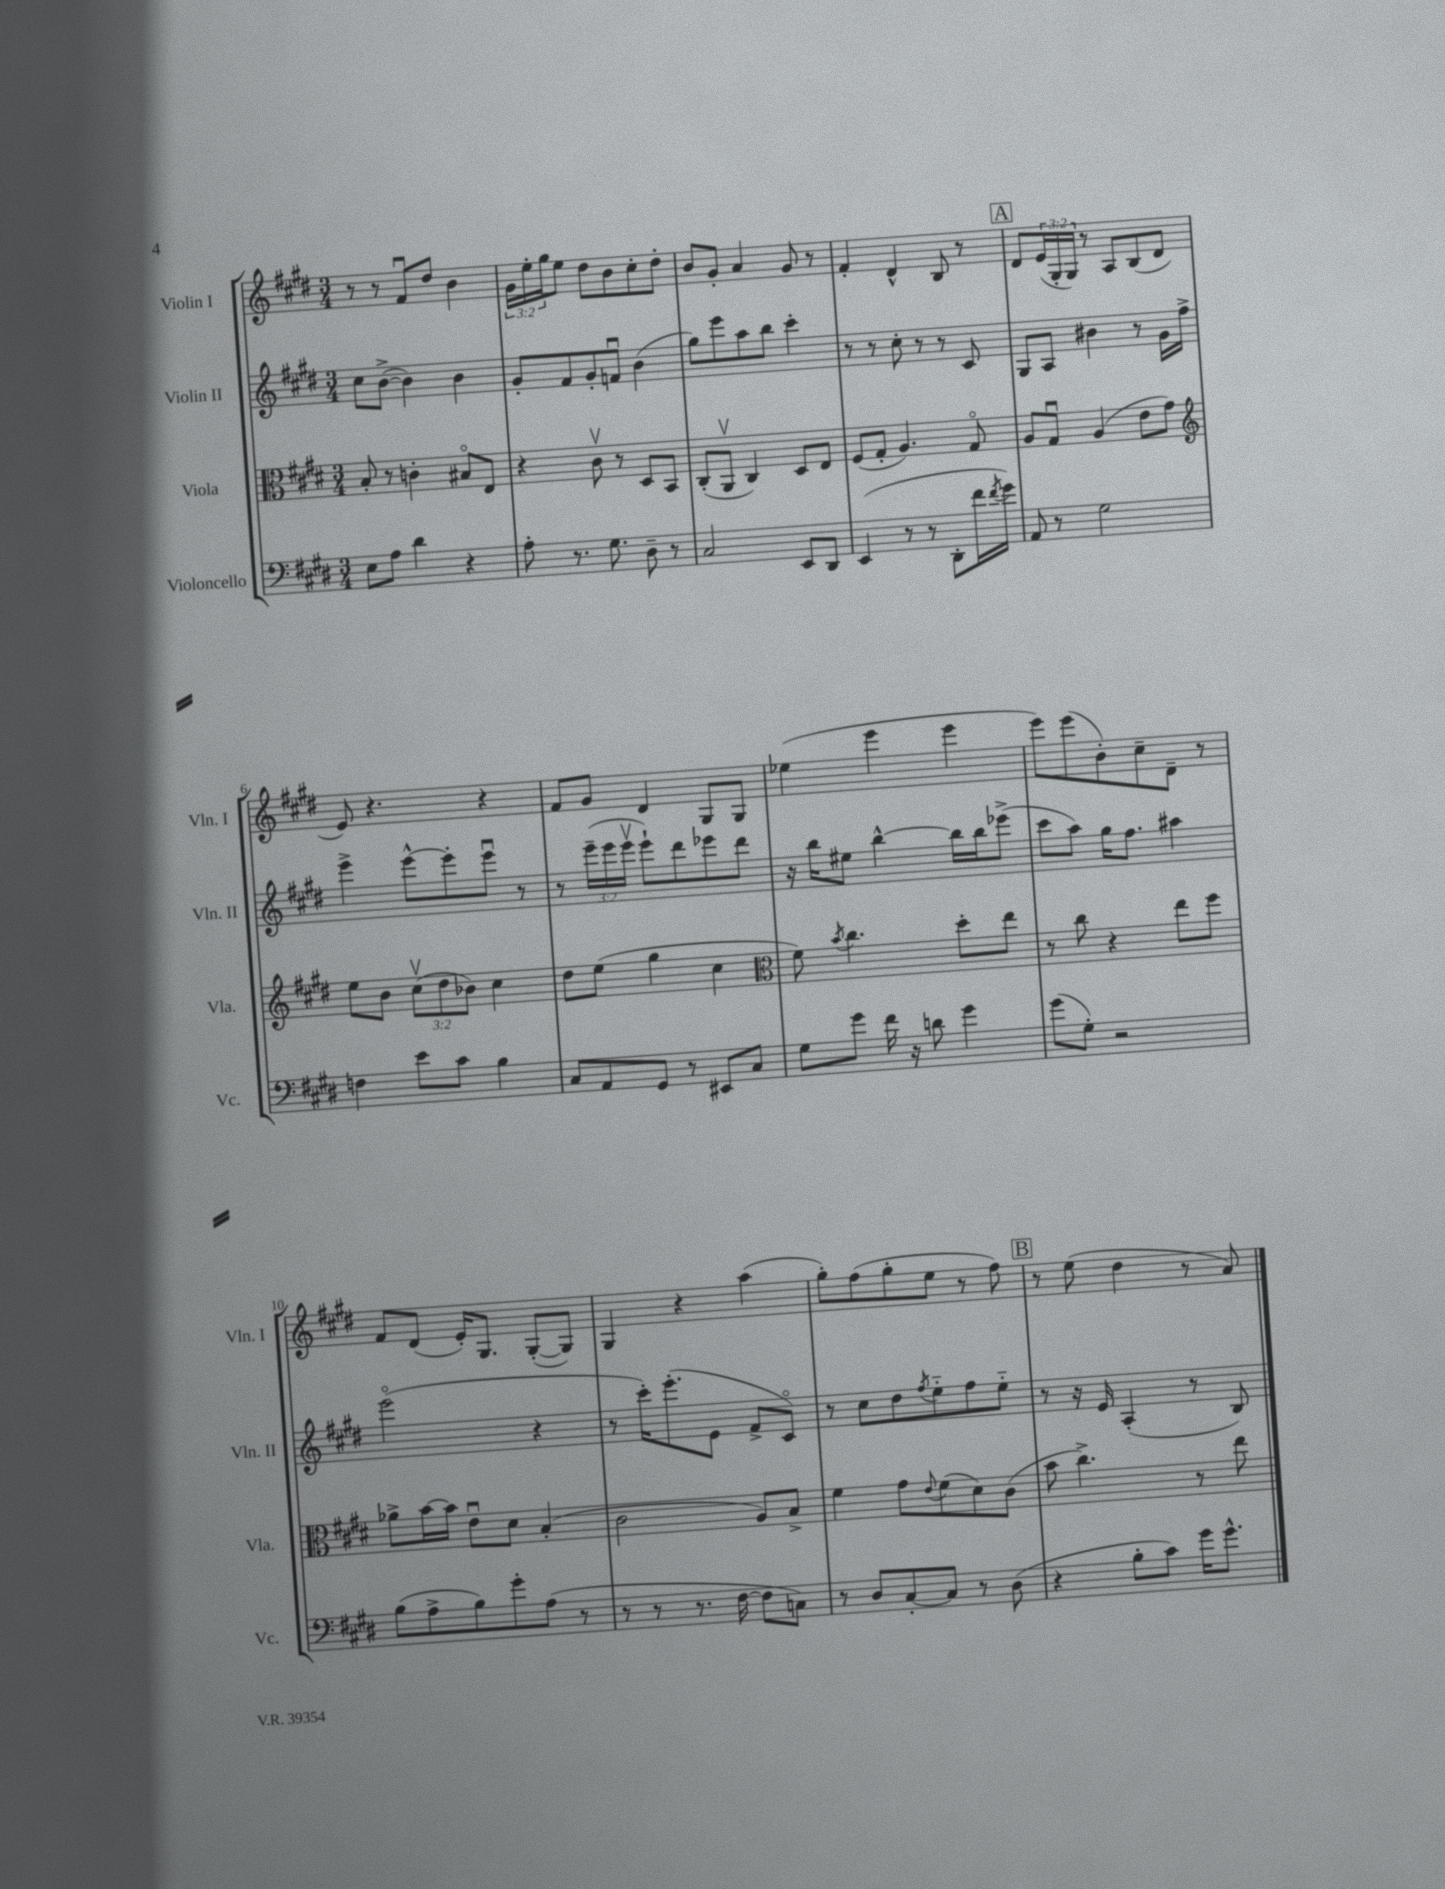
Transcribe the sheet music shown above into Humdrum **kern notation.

**kern	**kern	**kern	**kern
*staff4	*staff3	*staff2	*staff1
*clefF4	*clefC3	*clefG2	*clefG2
*k[f#c#g#d#]	*k[f#c#g#d#]	*k[f#c#g#d#]	*k[f#c#g#d#]
*M3/4	*M3/4	*M3/4	*M3/4
8E	8B'	8cc#	8r
8A	8r	([8b^	8r
4d#	4c'	4b])	8f#u
.	.	.	8dd#
4r	8B#o	4b	4b
.	8E	.	.
=	=	=	=
8A'	4r	8g#'	24g#
.	.	.	24ee'
.	.	.	24gg#
8.r	.	8f#	8ee
.	8c#v	8g#'	8dd#
8.G#	.	.	.
.	8r	8fu	8b
8D#~	8D#	(4b	8cc#'
8r	8BB	.	8dd#'
=	=	=	=
2C#	(8C#'	8gg#)	8b
.	8AAv	8eee	8g#'
.	4C#)	8aa	4a
.	.	8bb	.
8EE	8D#	4ccc#'	8g#
8DD#	8E	.	8r
=	=	=	=
(4EE	(8F#	8r	4f#'
.	8G#'	8r	.
8r	4.A)	8cc#'	4d#^^
8r	.	8r	.
8DD#'	.	8r	8B
16f#	8G#o	8c#	8r
8qf#	.	.	.
16g#)	.	.	.
=	=	=	=
8AA	8A	8G#	8d#
8r	8G#u	8A	(24e
.	.	.	24G#'
.	.	.	24G#)
2G#	(4A	4b#	8r
.	.	.	8A
.	8e	8r	(8B
.	8g#)	16g#	8d#
.	.	16ff#^	.
=	=	=	=
*	*clefG2	*	*
4F	8ee	4eee^	8e)
.	8b	.	4.r
8e	(12cc#v	[8eee^^	.
.	12dd#	.	.
8c#	.	8eee']	.
.	12b-)	.	.
4B	4cc#	8eeeu	4r
.	.	8r	.
=	=	=	=
8C#	8dd#	8r	8f#
8AA	(8ee	(24eee~	8g#
.	.	24eee	.
.	.	24eeev	.
8GG#	4gg#	8eee`)	4d#
8r	.	8ddd#	.
8EE#	4cc#	8eee-	8G#
8C#	.	8ddd#	8G#
=	=	=	=
*	*clefC3	*	*
8G#	8f#)	16r	(4ee-
.	.	16bb	.
.	8qb	.	.
8g#	4.cc#	8ee#	.
16f#	.	[4bb^^	4eee
16r	.	.	.
8d	.	.	.
4g#	8dd#'	16bb]	4eee
.	.	16bb	.
.	8ee	(8eee-^	.
=	=	=	=
(8g#	8r	8ccc#	8eee)
8G#')	8cc#	8aa)	(8eee
2r	4r	16gg#	8b')
.	.	8.ff#	.
.	.	.	8cc#~
.	8ee	4aa#	8d#~
.	8ff#	.	8r
=	=	=	=
(8B	8a-^	(2eeeo	8f#
8A^	[16b	.	(8d#
.	16b]	.	.
8B)	8eu	.	16e')
.	.	.	8.G#
8g#'	8d#	.	.
(8A	(4B'	4r	([8G#'
8r	.	.	8G#])
=	=	=	=
8r	2c#	8r	4G#
8r	.	16ccc#')	.
.	.	(8.eee'	.
8.r	.	.	4r
.	.	8e	.
[16F#	.	.	.
8F#]	8A)	8f#^	(4aa
8C)	8B^	8c#o)	.
=	=	=	=
8r	4f#	8r	8gg#')
8D#	.	8cc#	(8ff#
[8C#'	8g#	8dd#	8gg#'
.	8qqe	8qff#	.
8C#]	(8f#	8ee'~	8ee
8r	8d#)	8ff#	8r
(8D#	(8c#	8ee'~	8ff#)
=	=	=	=
4r	8b	8r	8r
.	4.cc#^)	16r	(8ee
.	.	16e	.
8B'	.	(4A'	4dd#
8c#)	.	.	.
16g#	8r	8r	8r
8.g#^^	.	.	.
.	8ee	8B)	8a)
==	==	==	==
*-	*-	*-	*-
